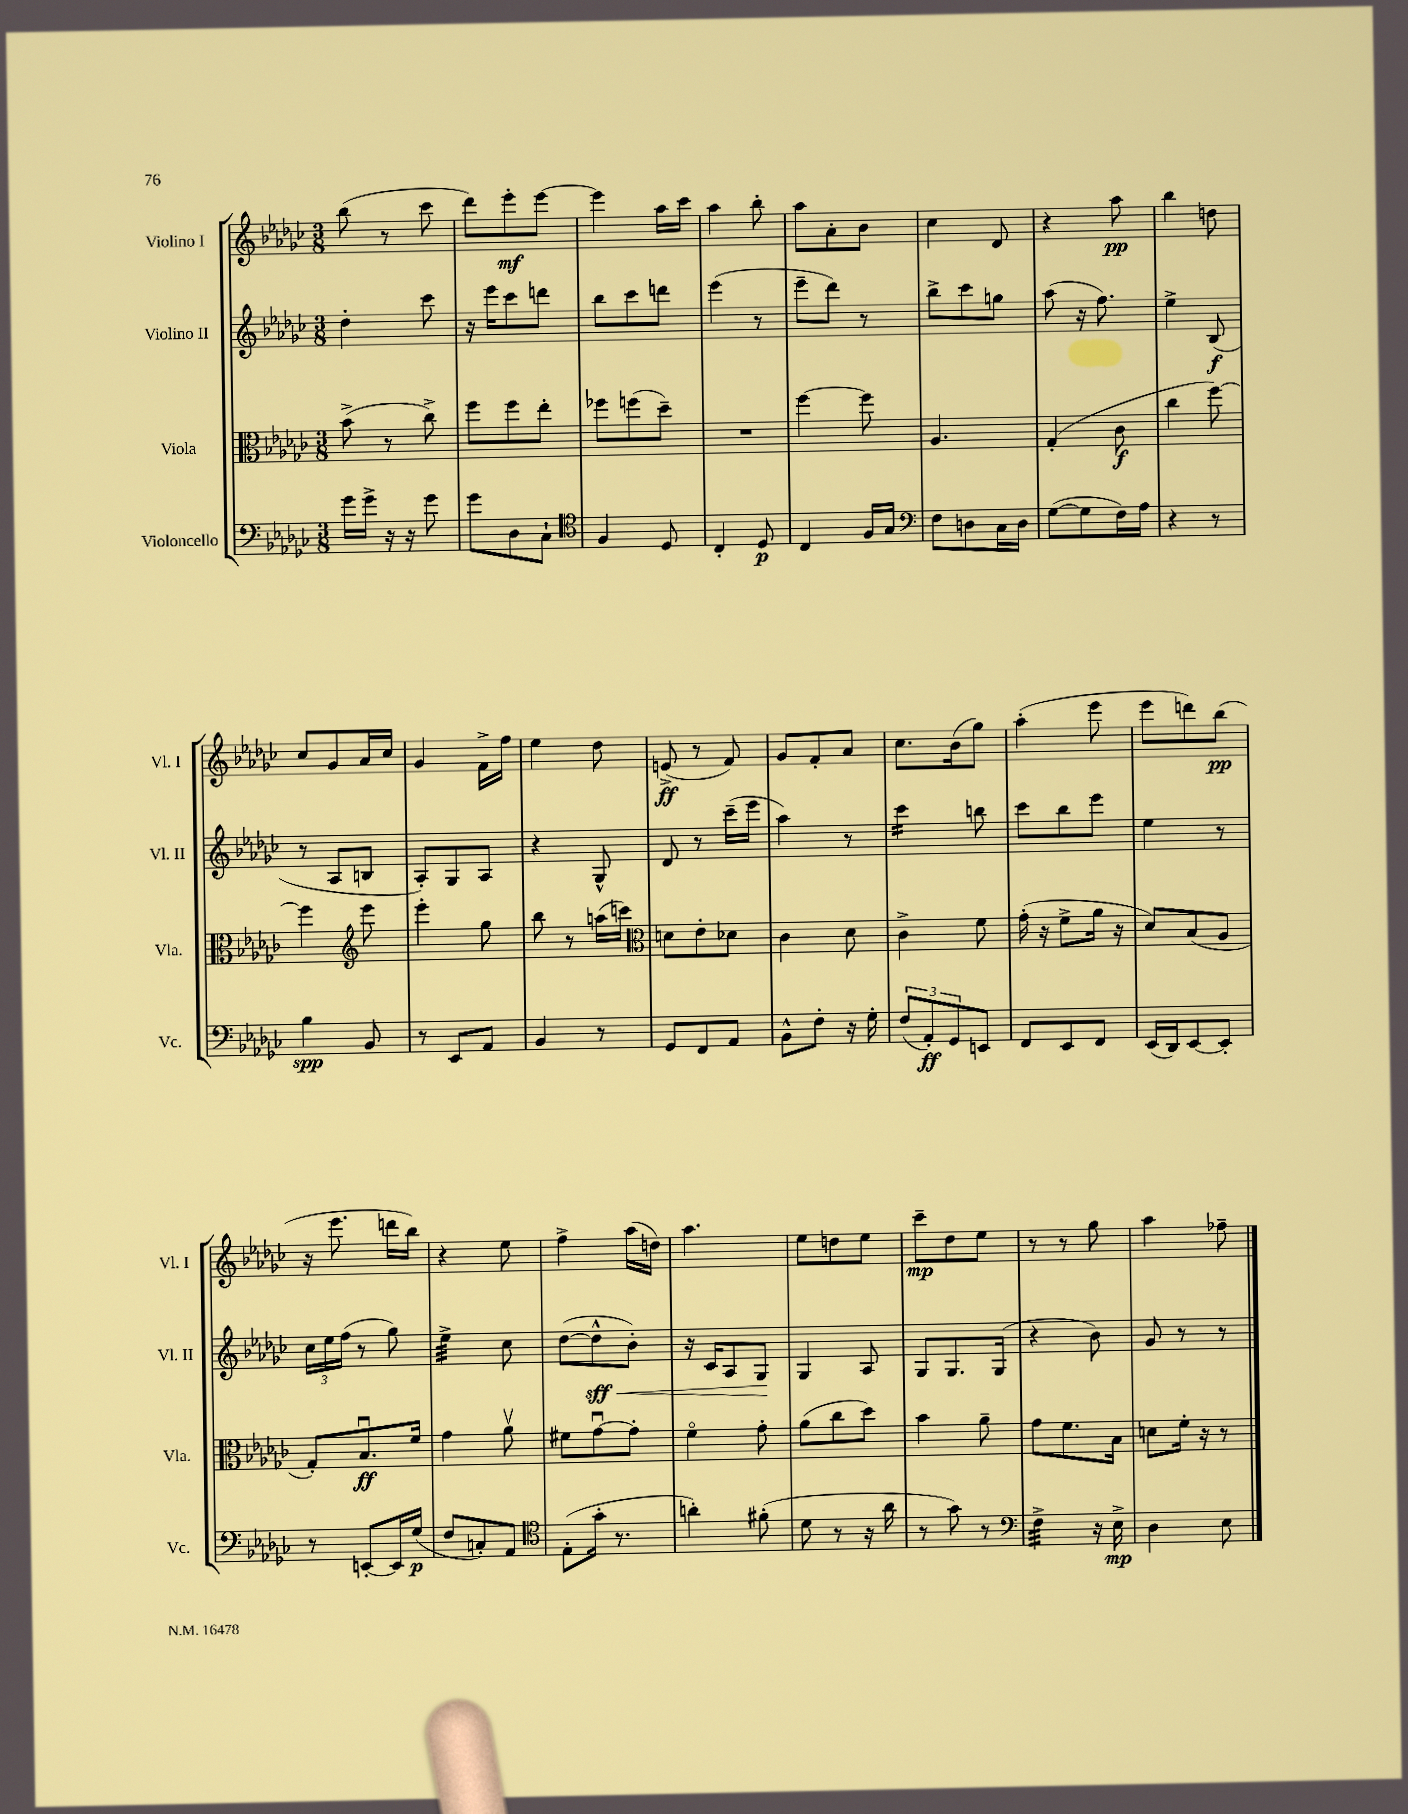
<<
\new StaffGroup <<
\new Staff = "s0" \with { instrumentName = "Violino I" shortInstrumentName = "Vl. I" } {
    \clef treble \key ges \major \numericTimeSignature \time 3/8
    bes''8( r8 ces'''8 |
    des'''8) ees'''8-.\mf ees'''8~ |
    ees'''4 aes''16 ces'''16 |
    aes''4 bes''8-. |
    aes''8 aes'8-. bes'8 |
    ces''4 des'8 |
    r4 aes''8\pp |
    bes''4 d''8 |
    ces''8 ges'8 aes'16 ces''16 |
    ges'4 f'16-> f''16 |
    ees''4 des''8 |
    e'8->\ff( r8 f'8) |
    ges'8 f'8-. aes'8 |
    ces''8. bes'16( ges''8) |
    aes''4-.( ees'''8 |
    ees'''8 d'''8) bes''8\pp( |
    r16 ees'''8. d'''16 bes''16) |
    r4 ees''8 |
    f''4-> aes''16( d''16) |
    aes''4. |
    ees''8 d''8 ees''8 |
    ces'''8--\mp des''8 ees''8 |
    r8 r8 ges''8 |
    aes''4 fes''8-- \bar "|." |
}
\new Staff = "s1" \with { instrumentName = "Violino II" shortInstrumentName = "Vl. II" } {
    \clef treble \key ges \major \numericTimeSignature \time 3/8
    des''4-. ces'''8 |
    r16 ees'''16 ces'''8 d'''8 |
    bes''8 ces'''8 d'''8 |
    ees'''4( r8 |
    ees'''8-- des'''8) r8 |
    bes''8-> ces'''8 g''8 |
    aes''8( r16 f''8.) |
    ees''4-> bes8\f( |
    r8 aes8 b8 |
    aes8-.) ges8 aes8 |
    r4 ges8-^ |
    des'8 r8 ces'''16--( ees'''16 |
    aes''4) r8 |
    ces'''4:16 b''8 |
    ces'''8 bes''8 ees'''8 |
    ees''4 r8 |
    \tuplet 3/2 { ces''16 ees''16 f''16( } r8 ges''8) |
    ees''4:32-> ces''8 |
    des''8~( des''8-^\sff\< bes'8-.) |
    r16 ces'16 aes8 ges8\! |
    ges4 aes8 |
    ges8 ges8. ges16( |
    r4 bes'8) |
    ges'8 r8 r8 \bar "|." |
}
\new Staff = "s2" \with { instrumentName = "Viola" shortInstrumentName = "Vla." } {
    \clef alto \key ges \major \numericTimeSignature \time 3/8
    bes'8->( r8 ces''8->) |
    f''8 f''8 ees''8-. |
    fes''8 f''8( des''8--) |
    R4. |
    f''4~ f''8 |
    aes4. |
    ges4-.( ces'8\f |
    ces''4 f''8~) |
    f''4 \clef treble ees'''8 |
    ees'''4-. ges''8 |
    bes''8 r8 a''16( c'''16) |
    \clef alto d'8 ees'8-. des'8 |
    ces'4 des'8 |
    ces'4-> f'8 |
    ges'16-.( r16 f'8-> aes'16 r16 |
    des'8) bes8( aes8 |
    ges8-.) bes8.\downbow\ff f'16 |
    ges'4 aes'8\upbow |
    fis'8 ges'8~\downbow ges'8-. |
    f'4\flageolet ges'8-. |
    aes'8( ces''8 des''8) |
    bes'4 aes'8-- |
    ges'8 f'8. bes16 |
    d'8 f'16-. r16 r8 \bar "|." |
}
\new Staff = "s3" \with { instrumentName = "Violoncello" shortInstrumentName = "Vc." } {
    \clef bass \key ges \major \numericTimeSignature \time 3/8
    ges'16 ges'16-> r16 r16 ges'8 |
    ges'8 des8 ces8-! |
    \clef tenor f4 des8 |
    ces4-. des8\p |
    ces4 f16 ges16 |
    \clef bass f8 d8 ces16 d16 |
    ges8~( ges8 f16) aes16 |
    r4 r8 |
    bes4\spp bes,8 |
    r8 ees,8 aes,8 |
    bes,4 r8 |
    ges,8 f,8 aes,8 |
    bes,8-^ f8-. r16 ges16-. |
    \tuplet 3/2 { f8( aes,8-.\ff) ges,8 } e,8 |
    f,8 ees,8 f,8 |
    ees,16( des,16) ees,8~ ees,8-. |
    r8 e,8~-. e,16 ges16\p( |
    f8 c8-.) aes,8 |
    \clef tenor ees8-.( ges'16-. r8. |
    a'4-.) fis'8-.( |
    des'8 r8 r16 aes'16 |
    r8 ges'8) r8 |
    \clef bass f4:32-> r16 ees16->\mp |
    des4 ees8 \bar "|." |
}
>>
>>
\layout { \context { \Score \remove "Bar_number_engraver" } }
